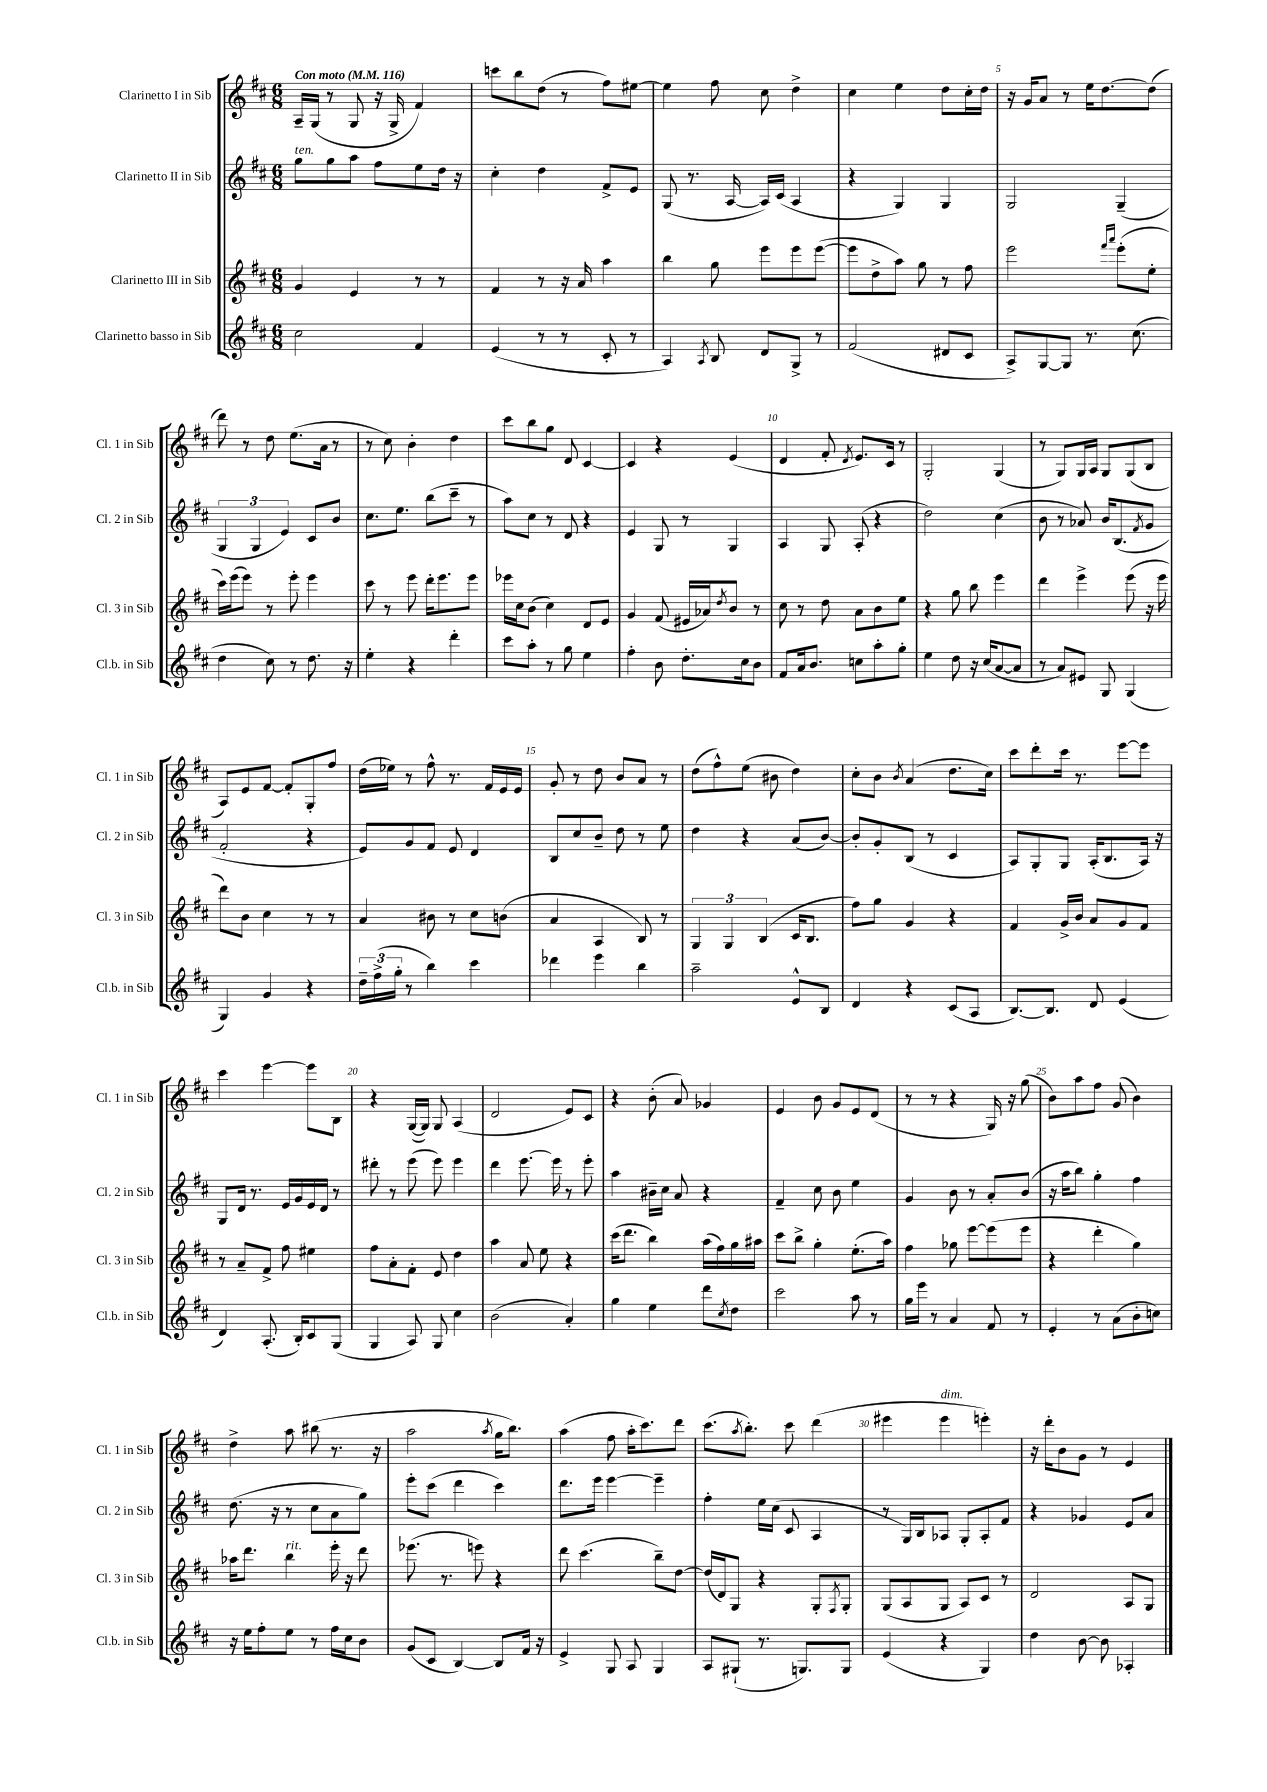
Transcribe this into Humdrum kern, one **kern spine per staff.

**kern	**kern	**kern	**kern
*part4	*part3	*part2	*part1
*staff4	*staff3	*staff2	*staff1
*I"Clarinetto basso in Sib	*I"Clarinetto III in Sib	*I"Clarinetto II in Sib	*I"Clarinetto I in Sib
*I'Cl.b. in Sib	*I'Cl. 3 in Sib	*I'Cl. 2 in Sib	*I'Cl. 1 in Sib
*clefG2	*clefG2	*clefG2	*clefG2
*k[f#c#]	*k[f#c#]	*k[f#c#]	*k[f#c#]
*M6/8	*M6/8	*M6/8	*M6/8
*MM116	*MM116	*MM116	*MM116
=1	=1	=1	=1
!	!	!	!LO:TX:a:B:t=Con moto
!	!	!LO:TX:a:i:t=ten.	!
2cc#\	4g/	8gg\L	16A~/LL
.	.	.	(16G/JJ
.	.	8gg\	8r
.	4e/	8aa\J	8G/
.	.	8ff#\L	16r
.	.	.	16G^/
4f#/	8r	8ee\	4f#/)
.	8r	16dd\Jk	.
.	.	16r	.
=2	=2	=2	=2
(4e/	4f#/	4cc#'\	8cccn\L
.	.	.	8bb\
8r	8r	4dd\	(8dd\J
8r	16r	.	8r
.	16a/	.	.
8c#'/	4aa\	8f#^/L	8ff#\L)
8r	.	8e/J	[8ee#X\J
=3	=3	=3	=3
4A/)	4bb\	(8G/	4ee#\]
.	.	8.r	.
8qA/	.	.	.
8B/	8gg\	.	8ff#\
.	.	[16A/	.
8d/L	8eee\L	16A/LL])	8cc#\
.	.	(16c#/JJ	.
8G^/J	8eee\	4A/	4dd^\
8r	([8eee\J	.	.
=4	=4	=4	=4
(2f#/	8eee\L]	4r	4cc#\
.	8dd^\	.	.
.	8aa\J)	4G/)	4ee\
.	8gg\	.	.
8d#X/L	8r	4G/	8dd\L
8c#/J	8ff#\	.	16cc#'\L
.	.	.	16dd\JJ
=5	=5	=5	=5
8A^/L)	2eee\	2G/	16r
.	.	.	16g/KL
[8G/	.	.	8a/J
8G/J]	.	.	8r
8.r	.	.	16ee\KL
.	.	.	[8.dd\
.	16qqfff#/LL	.	.
.	16qqaaa/JJ	.	.
.	(8eee'\L	(4G~/	.
(8.cc#\	.	.	.
.	8ee'\J	.	(8dd\J]
!!LO:LB:g=z
=6	=6	=6	=6
4dd\	16ccc#\LL)	6G/	8ddd\)
.	(16eee\J	.	.
.	8eee\J)	.	8r
.	.	6G/	.
8cc#\)	8r	.	8dd\
.	.	6e/)	.
8r	8eee'\	.	(8.ee\L
8.dd\	4eee\	8c#/L	.
.	.	.	16a\Jk
.	.	8b/J	8r
16r	.	.	.
=7	=7	=7	=7
4ee'\	8ccc#\	8.cc#\L	8r
.	8r	.	8cc#\)
.	.	8.ee\J	.
4r	8eee\	.	4b'\
.	16ddd'\KL	(8bb\L	.
.	8.eee\	.	.
4ddd'\	.	8ccc#~\J	4dd\
.	8eee\J	8r	.
=8	=8	=8	=8
8ccc#\L	16eee-X\LL	8aa\L)	8ccc#\L
.	16cc#\J	.	.
8aa'\J	(8b\J	8cc#\J	8bb\
8r	4cc#\)	8r	8gg\J
8gg\	.	8d/	8d/
4ee\	8d/L	4r	[4c#/
.	8e/J	.	.
=9	=9	=9	=9
4ff#'\	4g/	4e/	4c#/]
8b\	(8f#/	8G/	4r
8.dd'\L	16e#X/LL	8r	.
.	16a-X/J)	.	.
.	8qdd/	.	.
.	8b/J	4G/	(4e/
16cc#\k	.	.	.
8b\J	8r	.	.
=10	=10	=10	=10
8f#/L	8cc#\	4A/	4d/
16a/k	8r	.	.
8.b/J	.	.	.
.	8dd\	8G/	8f#'/
.	.	.	8qd/
8ccn\L	8a\L	(8A'/	8.e/L)
8aa'\	8b\	4r	.
.	.	.	16c#/Jk
8gg'\J	8ee\J	.	8r
=11	=11	=11	=11
4ee\	4r	2dd\)	2G'/
8dd\	8gg\	.	.
16r	8bb\	.	.
(16cc#/KL	.	.	.
[8a/	4eee\	(4cc#\	(4G/
8a/J]	.	.	.
=12	=12	=12	=12
8r	4ddd\	8b\	8r
8a/L)	.	8r	8G/L)
8e#X/J	4eee^\	8a-X/)	16G/L
.	.	.	16A/JJ
8G/	.	16b/KL	8G/L
.	.	(8.B/	.
(4G/	(8eee\	.	(8G/
.	.	8qf#/	.
.	16r	8g/J	8B/J
.	16eee\	.	.
!!LO:LB:g=z
=13	=13	=13	=13
4G/)	8ddd\L)	2f#'/	8A/L)
.	8b\J	.	8e/
4g/	4cc#\	.	[8f#/J
.	.	.	8f#'/L]
4r	8r	4r	8G'/
.	8r	.	8ff#/J
=14	=14	=14	=14
24dd~\LL	4a/	8e/L)	(16dd\LL
(24ff#^\	.	.	.
.	.	.	16ee-X\JJ)
24gg'\JJ	.	.	.
8r	.	8g/	8r
4bb\)	8b#X\	8f#/J	8ff#^^\
.	8r	8e/	8.r
4ccc#\	8cc#\L	4d/	.
.	.	.	16f#/LL
.	(8bn\J	.	16e/
.	.	.	16e/JJ
=15	=15	=15	=15
4ddd-X\	4a/	8B/L	8g'/
.	.	8cc#/	8r
4eee\	4A/	8b~/J	8dd\
.	.	8dd\	8b/L
4bb\	8B/)	8r	8a/J
.	8r	8ee\	8r
=16	=16	=16	=16
2aa~\	6G/	4dd\	(8dd\L
.	.	.	8ff#^^\)
.	6G/	.	.
.	.	4r	(8ee\J
.	(6B/	.	.
.	.	.	8b#X\
8e^^/L	16c#/KL	(8a/L	4dd\)
.	8.B/J	.	.
8B/J	.	[8b/J)	.
=17	=17	=17	=17
4d/	8ff#\L)	8b'/L]	8cc#'\L
.	8gg\J	8g'/	8b\J
.	.	.	8qb/
4r	4g/	(8B/J	(4a/
.	.	8r	.
(8c#/L	4r	4c#/	8.dd\L
8A/J	.	.	.
.	.	.	16cc#\Jk)
=18	=18	=18	=18
[8.B/L)	4f#/	8A/L)	8ccc#\L
.	.	8G'/	8ddd'\
8.B/J]	.	.	.
.	16g^/LL	8G/J	16ccc#\Jk
.	16b/JJ	.	8.r
8d/	8a/L	(16A'/KL	.
.	.	8.B/	.
(4e/	8g/	.	[8eee\L
.	8f#/J	16A/Jk)	8eee\J]
.	.	16r	.
!!LO:LB:g=z
=19	=19	=19	=19
4d/)	8r	8G/L	4ccc#\
.	8a~/L	16d/Jk	.
.	.	8.r	.
(8.A'/	8f#^/J	.	[4eee\
.	8ff#\	16e/LL	.
16B'/KL)	.	16g/	.
8c#/	4ee#X\	16e/	8eee\L]
.	.	16d/JJ	.
(8G/J	.	8r	8B\J
=20	=20	=20	=20
4G/	8ff#\L	8ddd#X'\	4r
.	8a'\	8r	.
8A/)	8f#'\J	(8eee\	([16G/LL
.	.	.	16G/JJ])
8G/	8e/	8eee\)	8G/
4cc#\	4dd\	4eee\	(4A/
=21	=21	=21	=21
(2b\	4aa\	4ddd\	2d/
.	8a/	[8.eee\	.
.	8ee\	.	.
.	.	16eee\]	.
4a'/)	4r	8r	8e/L)
.	.	8eee'\	8c#/J
=22	=22	=22	=22
4gg\	(16ccc#\KL	4aa\	4r
.	8.ddd\J	.	.
4ee\	4bb\)	16b#X~\LL	(8b'\
.	.	16cc#\JJ	.
.	.	8a/	8a/)
8ddd\L	(16aa\LL	4r	4g-X/
.	16ff#\)	.	.
8qcc#/	.	.	.
8dd\J	16gg\	.	.
.	16aa#X\JJ	.	.
=23	=23	=23	=23
2ccc#\	8ccc#\L	4f#~/	4e/
.	8bb^\J	.	.
.	4gg'\	8cc#\	8b\
.	.	8b\	8g/L
8aa\	(8.ee'\L	4ee\	8e/
8r	.	.	(8d/J
.	16aa\Jk)	.	.
=24	=24	=24	=24
16gg\LL	4ff#\	4g/	8r
16eee\JJ	.	.	.
8r	.	.	8r
4a/	8gg-X\	8b\	4r
.	[8eee\L	8r	.
8f#/	(8eee\]	8a'/L	16G/)
.	.	.	16r
8r	8eee\J	(8b/J	(8gg\
=25	=25	=25	=25
4e'/	4r	16r	8b\L)
.	.	16aa\KL	.
.	.	8bb\J)	8aa\
8r	4ddd'\	4gg'\	8ff#\J
(8a\L	.	.	(8g/
8b'\	4gg\)	4ff#\	4b\)
8ccn\J)	.	.	.
!!LO:LB:g=z
=26	=26	=26	=26
16r	16aa-X\KL	(8.dd\	4dd^\
16ee\KL	8.ddd\J	.	.
8ff#'\	.	.	.
.	.	16r	.
!	!LO:TX:a:i:t=rit.	!	!
8ee\J	4bb\	8r	8aa\
8r	.	8cc#\L	(8bb#X\
16ff#\LL	16eee'\	8a\	8.r
16cc#\J	16r	.	.
8b\J	8ddd\	8gg\J)	.
.	.	.	16r
=27	=27	=27	=27
(8g/L	(8.eee-X\	8eee'\L	2aa\
8c#/J	.	(8ccc#\J	.
.	8.r	.	.
[4B/)	.	4ddd\	.
.	8eeen\)	.	.
.	.	.	8qaa/
8B/L]	4r	4ccc#\)	16gg\KL
.	.	.	8.bb\J)
16f#/Jk	.	.	.
16r	.	.	.
=28	=28	=28	=28
4e^/	8ddd\	8.ddd\L	(4aa\
.	(4.ccc#\	.	.
.	.	16eee\Jk	.
8G/	.	[4eee\	8ff#\
8A/	.	.	16aa'\KL
.	.	.	8.ccc#\)
4G/	8bb~\L)	4eee~\]	.
.	[8dd\J	.	8ddd\J
=29	=29	=29	=29
8A/L	(16dd/LL]	4ff#'\	(8.ccc#\L
.	16d/J)	.	.
(8G#X`/J	8G/J	.	.
.	.	.	8qaa/
.	.	.	8.bb'\J)
8.r	4r	16ee\LL	.
.	.	(16cc#\JJ	.
.	.	8c#/	8ccc#\
8.Gn/L)	.	.	.
.	8G'/L	4A/	(4ddd\
.	8qF#/	.	.
8G/J	8G'/J	.	.
=30	=30	=30	=30
(4e/	(8G/L	8r	4eee#X\
.	8A/	16G/LL)	.
.	.	16B/J	.
!	!	!	!LO:TX:a:i:t=dim.
4r	8G/J	8A-X/J	4eee#\
.	8A/L)	8G'/L	.
4G/)	8c#/J	8A-'/	4eeen'\)
.	8r	8f#/J	.
=31	=31	=31	=31
4dd\	2d/	4r	16r
.	.	.	16ddd'\KL
.	.	.	8b\
[8b\	.	4g-X/	8g\J
8b\]	.	.	8r
4A-X'/	8A/L	8e/L	4e/
.	8G/J	8a/J	.
==	==	==	==
*-	*-	*-	*-
